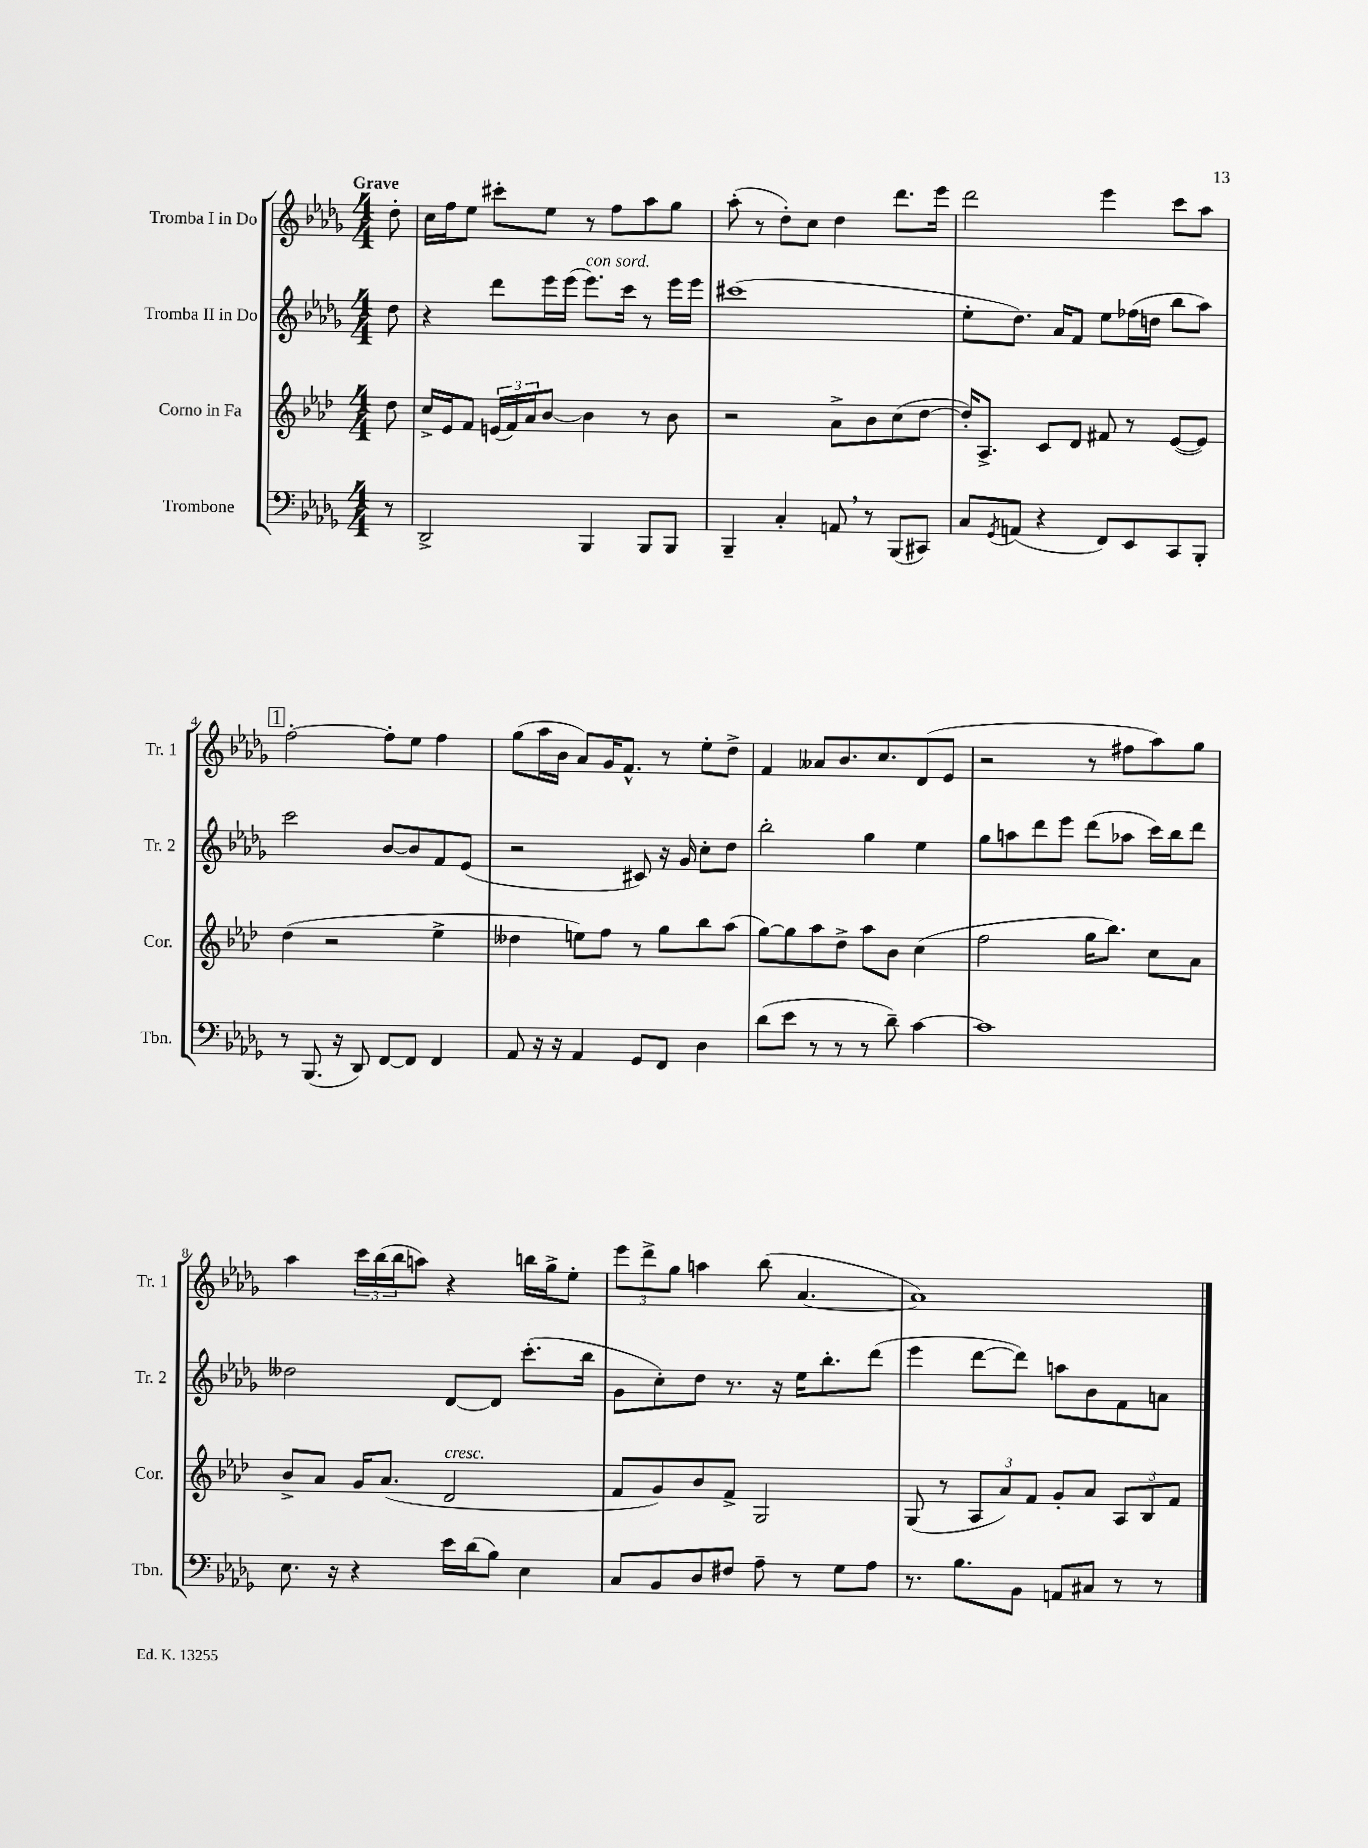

**kern	**kern	**kern	**kern
*staff4	*staff3	*staff2	*staff1
*clefF4	*clefG2	*clefG2	*clefG2
*k[b-e-a-d-g-]	*k[b-e-a-d-]	*k[b-e-a-d-g-]	*k[b-e-a-d-g-]
*M4/4	*M4/4	*M4/4	*M4/4
8r	8dd-	8dd-	8dd-'
=	=	=	=
2DD-^	16cc^	4r	16cc
.	16e-	.	16ff
.	8f	.	8ee-
.	(24e	8ddd-	8ccc#'
.	24f)	.	.
.	24a-	.	.
.	[8b-	16eee-	8ee-
.	.	(16eee-	.
4BBB-	4b-]	8.eee-)	8r
.	.	.	8ff
.	.	16ccc	.
8BBB-	8r	8r	8aa-
8BBB-	8b-	16eee-	8gg-
.	.	16eee-	.
=	=	=	=
4BBB-~	2r	(1ccc#	(8aa-'
.	.	.	8r
4C'	.	.	8dd-')
.	.	.	8cc
8AA	8a-^	.	4dd-
8r	8b-	.	.
(8BBB-	(8cc	.	8.ddd-
8CC#)	[8dd-	.	.
.	.	.	16eee-
=	=	=	=
8C	16dd-'])	8ee-'	2ddd-
.	8.A-^	.	.
8qGG-	.	.	.
(8AA	.	8.dd-)	.
4r	8c	.	.
.	.	16a-	.
.	8d-	8f	.
8FF)	8f#	8ee-	4eee-
8EE-	8r	(16ff-	.
.	.	16dd	.
8CC	([8e-	8bb-	8ccc
8BBB-'	8e-])	8aa-)	8aa-
=	=	=	=
8r	(4dd-	2ccc	[2ff'
(8.BBB-	.	.	.
.	2r	.	.
16r	.	.	.
8DD-)	.	.	.
[8FF	.	[8b-	8ff']
8FF]	.	8b-]	8ee-
4FF	4ee-^	8f	4ff
.	.	(8e-	.
=	=	=	=
8AA-	4dd--	2r	(8gg-
16r	.	.	16aa-
16r	.	.	16b-
4AA-	8ee)	.	8a-)
.	8ff	.	16g-
.	.	.	8.f^^
8GG-	8r	8c#)	.
8FF	8gg	16r	8r
.	.	16g-	.
4D-	8bb-	8cc'	8ee-'
.	(8aa-	8dd-	8dd-^
=	=	=	=
(8d-	[8gg)	2bb-'	4f
8e-	8gg]	.	.
8r	8aa-	.	8a--
8r	8dd-^	.	8.b-
8r	8aa-	4gg-	.
.	.	.	8.cc
8d-~)	8b-	.	.
[4c	(4cc	4ee-	(8d-
.	.	.	8e-
=	=	=	=
1c]	2ff	8gg-	2r
.	.	8aa	.
.	.	8ddd-	.
.	.	8eee-	.
.	16gg	(8ddd-	8r
.	8.bb-)	.	.
.	.	8aa-	8ff#
.	8cc	16ccc)	8aa-)
.	.	16bb-	.
.	8a-	8ddd-	8gg-
=	=	=	=
8.E-	8b-^	2dd--	4aa-
.	8a-	.	.
16r	.	.	.
4r	16g	.	24ccc
.	.	.	(24bb-
.	(8.a-	.	.
.	.	.	24bb-
.	.	.	8aa)
16e-	2d-	[8d-	4r
(16d-	.	.	.
8B-)	.	8d-]	.
4E-	.	(8.ccc'	16bb
.	.	.	16gg-^
.	.	.	8ee-'
.	.	16bb-	.
=	=	=	=
8C	8f	8g-	12eee-
.	.	.	12ddd-^
8BB-	8g)	8cc')	.
.	.	.	12gg-
8D-	8b-	8dd-	4aa
8F#	8f^	8.r	.
8A-~	2G	.	(8bb-
.	.	16r	.
8r	.	16ee-	[4.a-
.	.	8.bb-'	.
8G-	.	.	.
8A-	.	(8ddd-	.
=	=	=	=
8.r	(8G	4eee-	1a-])
.	8r	.	.
8.B-	.	.	.
.	12A-	[8ddd-	.
.	12a-)	.	.
8BB-	.	8ddd-])	.
.	12f	.	.
8AA	8g'	8aa	.
8C#	8a-	8b-	.
8r	12A-	8f	.
.	12B-	.	.
8r	.	8a	.
.	12f	.	.
==	==	==	==
*-	*-	*-	*-
